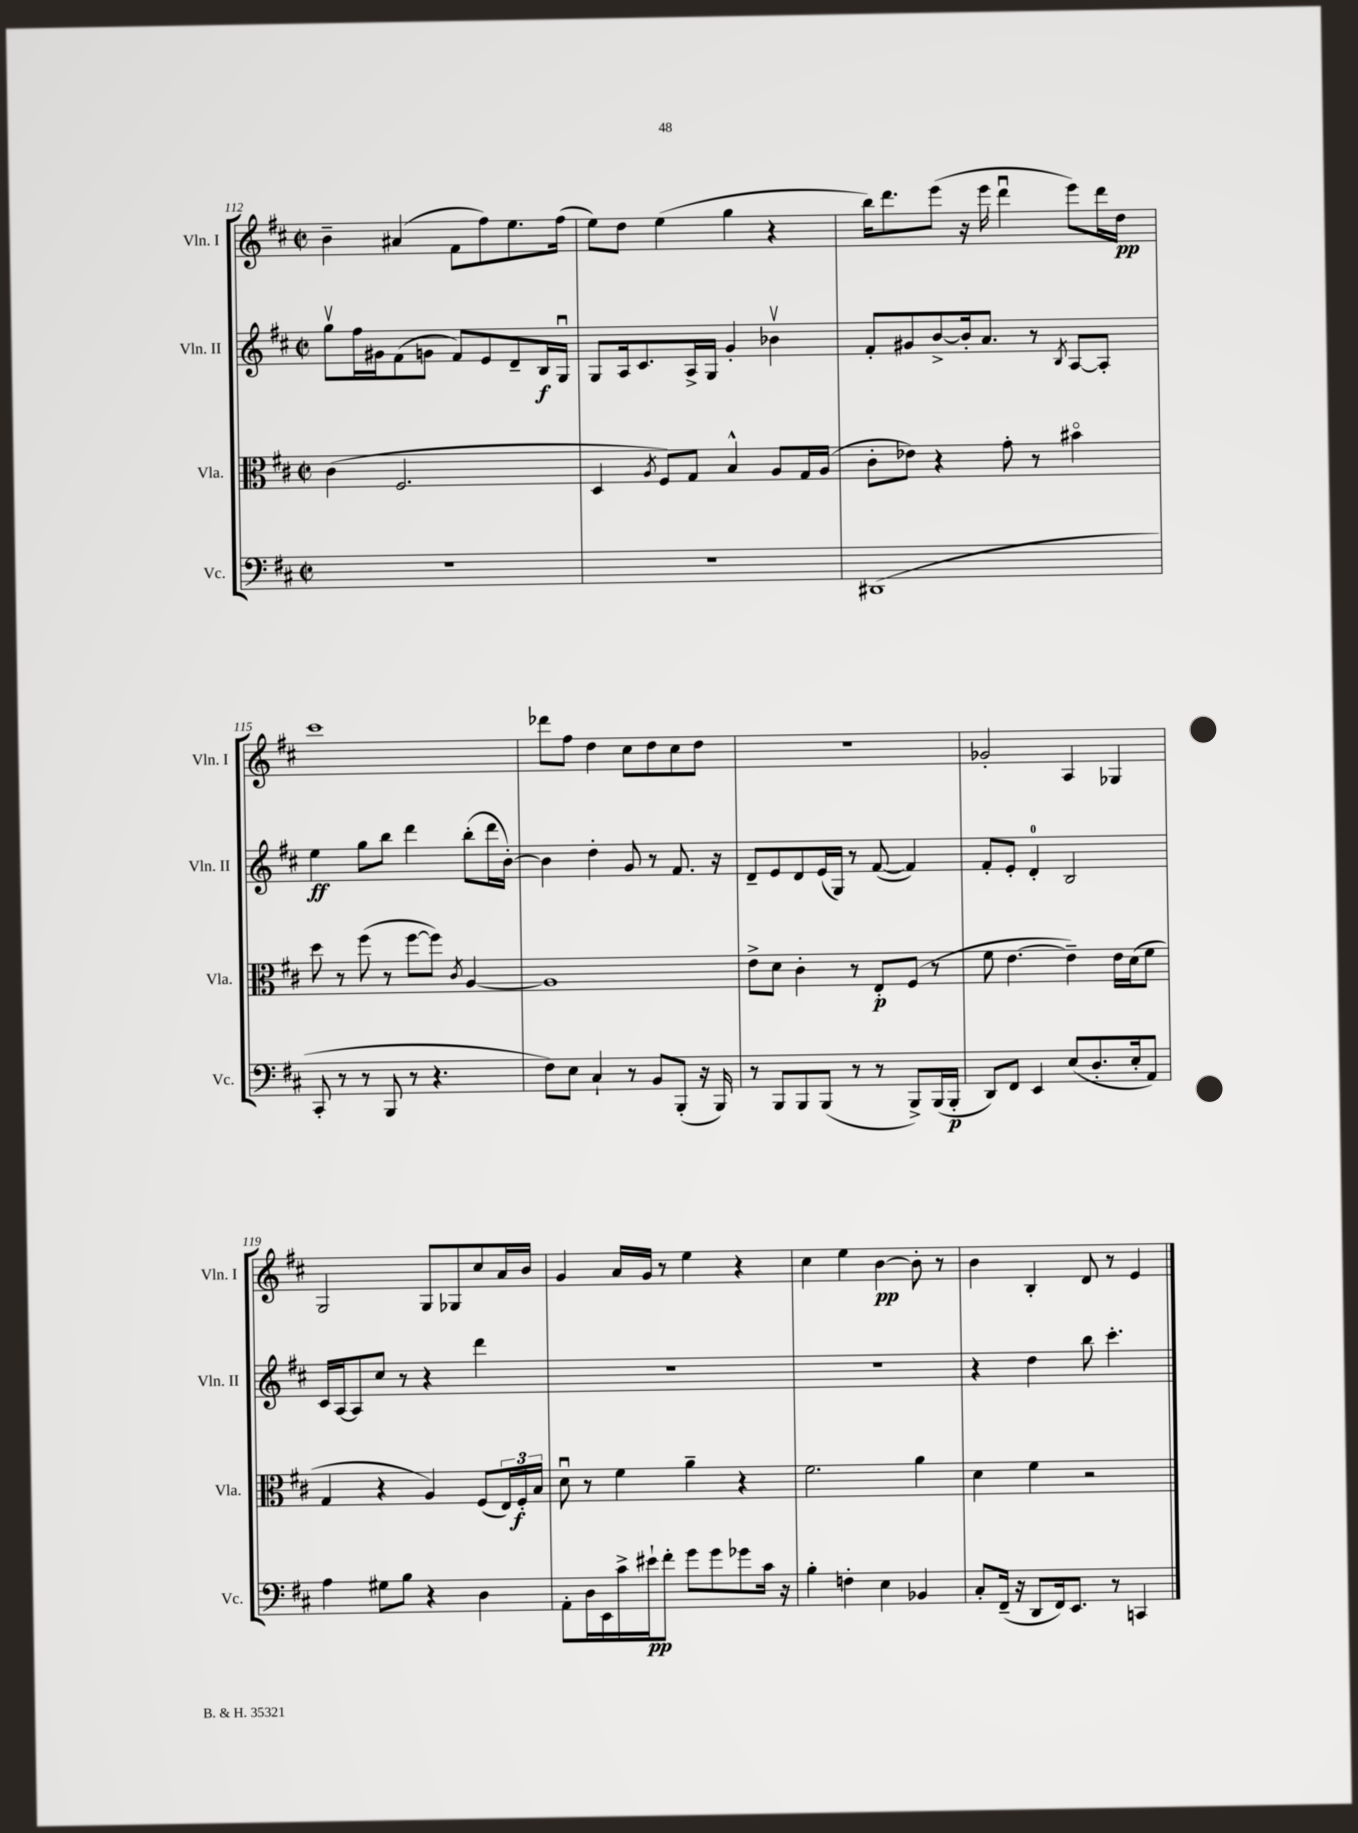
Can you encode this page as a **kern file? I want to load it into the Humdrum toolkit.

**kern	**kern	**kern	**kern
*staff4	*staff3	*staff2	*staff1
*clefF4	*clefC3	*clefG2	*clefG2
*k[f#c#]	*k[f#c#]	*k[f#c#]	*k[f#c#]
*M2/2	*M2/2	*M2/2	*M2/2
*met(c|)	*met(c|)	*met(c|)	*met(c|)
1r	(4c#	8ggv	4b~
.	.	16ff#	.
.	.	16g#	.
.	2.F#	(8f#	(4a#
.	.	8g	.
.	.	8f#)	8f#
.	.	8e	8ff#)
.	.	8d~	8.ee
.	.	16B	.
.	.	16Gu	(16ff#
=	=	=	=
1r	4D	8G	8ee)
.	.	16A	8dd
.	.	8.c#	.
.	8qA	.	.
.	8F#)	.	(4ee
.	8G	16A^	.
.	.	16G	.
.	4B^^	4g'	4gg
.	8A	4b-v	4r
.	16G	.	.
.	(16A	.	.
=	=	=	=
(1DD#	8c#'	8f#'	16bb)
.	.	.	8.ddd
.	8e-)	8g#	.
.	4r	[8b^	(8eee
.	.	16b']	16r
.	.	8.a	16eee
.	8g'	.	4dddu
.	8r	8r	.
.	.	8qB	.
.	4b#o	[8A	8eee)
.	.	8A']	16ddd
.	.	.	16dd
=	=	=	=
8CC#'	8dd	4ee	1ccc#
8r	8r	.	.
8r	(8ff#	8gg	.
8BBB	8r	8bb	.
8r	[8ff#	4ddd	.
4.r	8ff#])	.	.
.	8qc#	.	.
.	[4A	(8bb'	.
.	.	16ddd	.
.	.	[16b')	.
=	=	=	=
8F#)	1A]	4b]	8ddd-
8E	.	.	8ff#
4C#`	.	4dd'	4dd
8r	.	8g	8cc#
8BB	.	8r	8dd
(8BBB'	.	8.f#	8cc#
16r	.	.	8dd
16BBB)	.	16r	.
=	=	=	=
8r	8e^	8d~	1r
8BBB	8d	8e	.
8BBB	4c#'	8d	.
(8BBB	.	(16e	.
.	.	16G)	.
8r	8r	8r	.
8r	8E'	([8f#	.
8BBB^)	(8F#	4f#])	.
(16BBB	8r	.	.
16BBB'	.	.	.
=	=	=	=
8DD)	8f#	8f#'	2g-'
8FF#	[4.e	8e'	.
4EE	.	4d'	.
(8E	4e~])	2B	4A
8.D'	.	.	.
.	16e	.	4G-
16E'	(16d	.	.
8AA)	8f#	.	.
=	=	=	=
4A	4G	16c#	2G
.	.	[16A	.
.	.	8A]	.
8G#	4r	8cc#	.
8B	.	8r	.
4r	4A)	4r	8G
.	.	.	8G-
4D	(8F#	4ddd	8cc#
.	24E)	.	16a
.	24F#'	.	.
.	.	.	16b
.	24B	.	.
=	=	=	=
8AA'	8du	1r	4g
16D	8r	.	.
16EE	.	.	.
16c#^	4f#	.	16a
16e#`	.	.	16g
8f#'	.	.	8r
8g	4a~	.	4ee
8g	.	.	.
8g-	4r	.	4r
16c#	.	.	.
16r	.	.	.
=	=	=	=
4B'	2.f#	1r	4cc#
4F'	.	.	4ee
4E	.	.	[4b
4BB-	4a	.	8b']
.	.	.	8r
=	=	=	=
8C#'	4d	4r	4b
(16FF#~	.	.	.
16r	.	.	.
8DD	4f#	4dd	4B'
16FF#)	.	.	.
8.EE	.	.	.
.	2r	8bb	8d
8r	.	4.ccc#'	8r
4CC	.	.	4e
==	==	==	==
*-	*-	*-	*-
